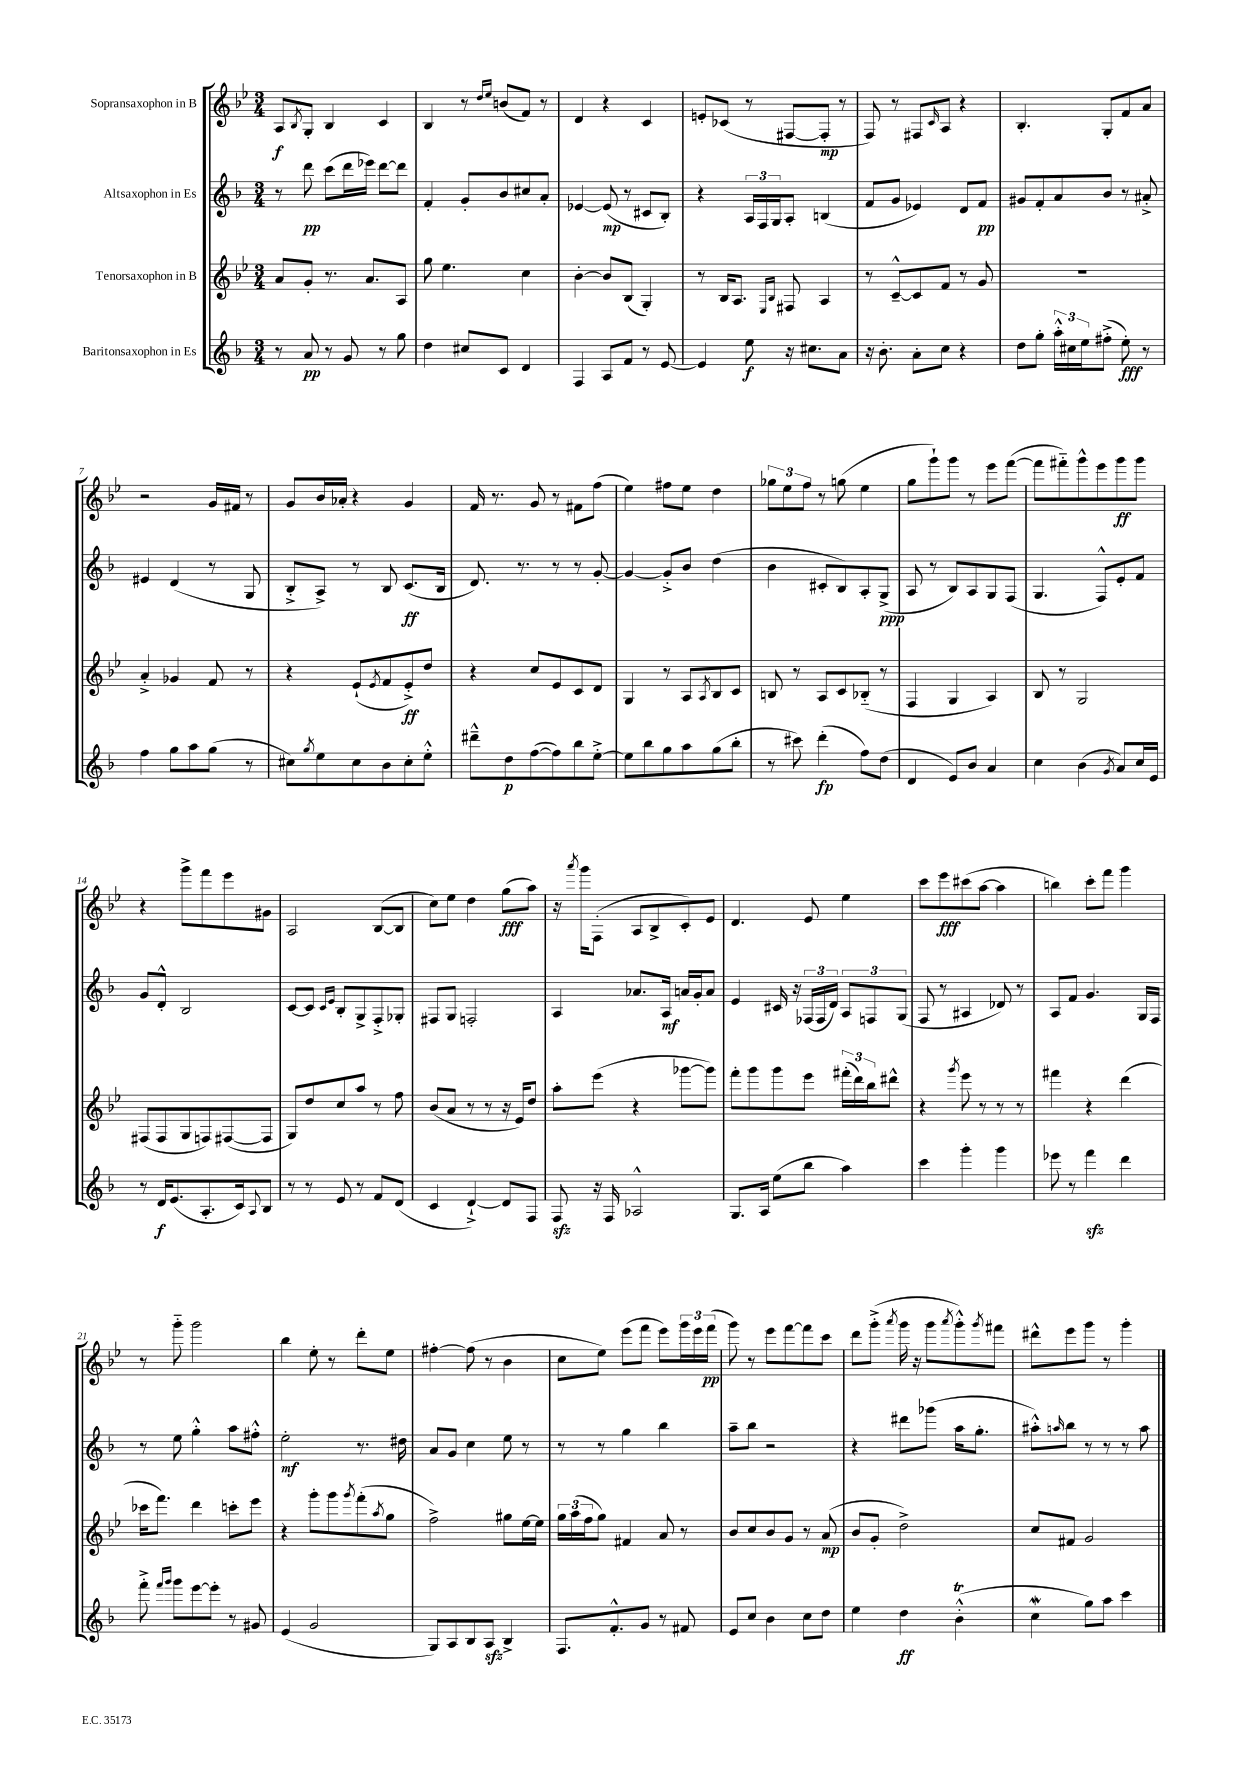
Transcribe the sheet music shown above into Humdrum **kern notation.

**kern	**dynam	**kern	**dynam	**kern	**dynam	**kern	**dynam
*part4	*part4	*part3	*part3	*part2	*part2	*part1	*part1
*staff4	*staff4	*staff3	*staff3	*staff2	*staff2	*staff1	*staff1
*I"Baritonsaxophon in Es	*	*I"Tenorsaxophon in B	*	*I"Altsaxophon in Es	*	*I"Sopransaxophon in B	*
*clefG2	*	*clefG2	*	*clefG2	*	*clefG2	*
*k[b-]	*	*k[b-e-]	*	*k[b-]	*	*k[b-e-]	*
*M3/4	*	*M3/4	*	*M3/4	*	*M3/4	*
=1	=1	=1	=1	=1	=1	=1	=1
8r	.	8a/L	.	8r	.	8A/L	f
.	.	.	.	.	.	8qB-/	.
8a/	pp	8g'/J	.	8ddd\	pp	8G'/J	.
8r	.	8.r	.	(8ccc\L	.	4B-/	.
8g/	.	.	.	16ddd\L	.	.	.
.	.	8.a/L	.	16eee-X\JJ)	.	.	.
8r	.	.	.	[8ddd\L	.	4c/	.
8gg\	.	8A/J	.	8ddd\J]	.	.	.
=2	=2	=2	=2	=2	=2	=2	=2
4dd\	.	8gg\	.	4f'/	.	4B-/	.
.	.	4.ee-\	.	.	.	.	.
8cc#X/L	.	.	.	8g'/L	.	8r	.
.	.	.	.	.	.	16qqdd/LL	.
.	.	.	.	.	.	16qqee-/JJ	.
8c/J	.	.	.	8b-/	.	(8bn/L	.
4d/	.	4cc\	.	8cc#X/	.	8f/J)	.
.	.	.	.	8a'/J	.	8r	.
=3	=3	=3	=3	=3	=3	=3	=3
4F/	.	[4b-'\	.	[4e-X/	.	4d/	.
8A/L	.	8b-/L]	.	(8e-/]	mp	4r	.
8f/J	.	(8B-/J	.	8r	.	.	.
8r	.	4G'/)	.	8c#X/L	.	4c/	.
[8e/	.	.	.	8B-'/J)	.	.	.
=4	=4	=4	=4	=4	=4	=4	=4
4e/]	.	8r	.	4r	.	8en'/L	.
.	.	16B-/KL	.	.	.	(8c-X/J	.
.	.	8.A/J	.	.	.	.	.
8ee\	f	.	.	24A/LL	.	8r	.
.	.	.	.	24F/	.	.	.
.	.	.	.	24G/J	.	.	.
.	.	16qqE-/LL	.	.	.	.	.
.	.	16qqB-/JJ	.	.	.	.	.
16r	.	8F#X/	.	8A'/J	.	[8F#X/L	.
8.cc#X\L	.	.	.	.	.	.	.
.	.	4A/	.	(4Bn/	.	8F#'/J]	mp
8a\J	.	.	.	.	.	8r	.
=5	=5	=5	=5	=5	=5	=5	=5
16r	.	8r	.	8f/L	.	8F/)	.
8.b-'\	.	.	.	.	.	.	.
.	.	[8c~^^/L	.	8g/J	.	8r	.
8a'\L	.	8c/]	.	4e-X/)	.	8F#X/L	.
.	.	.	.	.	.	16qqc/	.
8cc\J	.	8f/J	.	.	.	8A/J	.
4r	.	8r	.	8d/L	.	4r	.
.	.	8g/	.	8f/J	pp	.	.
=6	=6	=6	=6	=6	=6	=6	=6
8dd\L	.	2.r	.	8g#X/L	.	4.B-'/	.
8gg'\J	.	.	.	8f'/	.	.	.
24aa'^^\LL	.	.	.	8a/	.	.	.
24cc#X\	.	.	.	.	.	.	.
24ee\J	.	.	.	.	.	.	.
(8ff#X'^\J	.	.	.	8b-/J	.	8G'/L	.
8ee'\)	fff	.	.	8r	.	8f/	.
8r	.	.	.	8a#X'^/	.	8a/J	.
!!LO:LB:g=z
=7	=7	=7	=7	=7	=7	=7	=7
4ff\	.	4a'^/	.	4e#X/	.	2r	.
8gg\L	.	4g-X/	.	(4d/	.	.	.
8aa\	.	.	.	.	.	.	.
(8gg\J	.	8f/	.	8r	.	16g/LL	.
.	.	.	.	.	.	16f#X/JJ	.
8r	.	8r	.	8G/	.	8r	.
=8	=8	=8	=8	=8	=8	=8	=8
8cc#X\L)	.	4r	.	8B-'^/L	.	8g/L	.
8qgg/	.	.	.	.	.	.	.
8ee\	.	.	.	8A^/J)	.	16b-/L	.
.	.	.	.	.	.	16a-X'/JJ	.
8cc#\	.	(8e-`/L	.	8r	.	4r	.
.	.	8qe-/	.	.	.	.	.
8b-\	.	8f/	.	8B-/	.	.	.
8cc#'\	.	8e-'^/)	ff	(8.c/L	ff	4g/	.
8ee'^^\J	.	8dd/J	.	.	.	.	.
.	.	.	.	16B-/Jk	.	.	.
=9	=9	=9	=9	=9	=9	=9	=9
8ddd#X~^^\L	.	4r	.	8.d/)	.	16f/	.
.	.	.	.	.	.	8.r	.
8dd\	p	.	.	.	.	.	.
.	.	.	.	8.r	.	.	.
([8ff\	.	8cc/L	.	.	.	8g/	.
8ff\])	.	8e-/	.	8r	.	8r	.
8bb-\	.	8c/	.	8r	.	8f#X\L	.
[8ee'^\J	.	8d/J	.	[8g'/	.	(8ff\J	.
=10	=10	=10	=10	=10	=10	=10	=10
8ee\L]	.	4G/	.	4g/_	.	4ee-\)	.
8bb-\	.	.	.	.	.	.	.
8gg\	.	8r	.	8g'^/L]	.	8ff#X\L	.
8aa\	.	8A/L	.	8b-/J	.	8ee-\J	.
.	.	8qA/	.	.	.	.	.
(8gg\	.	8B-/	.	(4dd\	.	4dd\	.
8bb-'\J	.	8c/J	.	.	.	.	.
=11	=11	=11	=11	=11	=11	=11	=11
8r	.	8Bn/	.	4b-\	.	12gg-X\L	.
.	.	.	.	.	.	12ee-\	.
8ccc#X\)	.	8r	.	.	.	.	.
.	.	.	.	.	.	12ff\J	.
(4ddd'\	fp	8A/L	.	8c#X'/L	.	8r	.
.	.	8c/	.	8B-/)	.	(8ggn\	.
8ff\L)	.	(8B-X/J	.	8A'/	.	4ee-\	.
(8dd\J	.	8r	.	(8G^/J	ppp	.	.
=12	=12	=12	=12	=12	=12	=12	=12
4d/	.	4F/	.	8A/	.	8gg\L	.
.	.	.	.	8r	.	8ggg`\)	.
8e/L)	.	4G/	.	8B-/L)	.	8ggg\J	.
8b-/J	.	.	.	8A/	.	8r	.
4a/	.	4A/)	.	8G/	.	8eee-\L	.
.	.	.	.	(8F/J	.	([8fff\J	.
=13	=13	=13	=13	=13	=13	=13	=13
4cc\	.	8B-/	.	4.G/	.	8fff\L]	.
.	.	8r	.	.	.	8fff#X\)	.
(4b-\	.	2G/	.	.	.	8ggg^^\	.
.	.	.	.	8F^^/L)	.	8eee-\	.
8qg/	.	.	.	.	.	.	.
8a/L)	.	.	.	8e'/	.	8ggg\	ff
16cc/L	.	.	.	8f/J	.	8ggg\J	.
16e/JJ	.	.	.	.	.	.	.
!!LO:LB:g=z
=14	=14	=14	=14	=14	=14	=14	=14
8r	.	(8F#X/L	.	8g/L	.	4r	.
16d/KL	f	8F#/	.	8d'^^/J	.	.	.
(8.e/	.	.	.	.	.	.	.
.	.	8G/	.	2B-/	.	8ggg^\L	.
8.A'/	.	8Fn/)	.	.	.	8fff\	.
.	.	([8F#X/	.	.	.	8eee-\	.
16c/k)	.	.	.	.	.	.	.
8qqA/	.	.	.	.	.	.	.
8B-/J	.	8F#/J]	.	.	.	8g#X\J	.
=15	=15	=15	=15	=15	=15	=15	=15
8r	.	8G/L)	.	[8c/L	.	2A/	.
8r	.	8dd/	.	8c/J]	.	.	.
.	.	.	.	16qqc/LL	.	.	.
.	.	.	.	16qqe/JJ	.	.	.
8e/	.	8cc/	.	8B-'/L	.	.	.
8r	.	8aa/J	.	8G^/	.	.	.
8f/L	.	8r	.	8F'^/	.	([8B-/L	.
(8d/J	.	8ff\	.	8G-X'/J	.	8B-/J]	.
=16	=16	=16	=16	=16	=16	=16	=16
4c/	.	(8b-/L	.	8F#X/L	.	8cc\L)	.
.	.	8a/J	.	8G/J	.	8ee-\J	.
[4d`^/)	.	8r	.	2Fn'/	.	4dd\	.
.	.	8r	.	.	.	.	.
8d/L]	.	16r	.	.	.	(8gg\L	fff
.	.	16e-/KL)	.	.	.	.	.
8F/J	.	8dd/J	.	.	.	8aa\J)	.
=17	=17	=17	=17	=17	=17	=17	=17
8Fzz/	.	8aa'\L	.	4A/	.	16r	.
.	.	.	.	.	.	8qaaa/	.
.	.	.	.	.	.	16ggg\KL	.
16r	.	(8eee-\J	.	.	.	(8F'\J	.
16F/	.	.	.	.	.	.	.
2A-X^^/	.	4r	.	8.a-X/L	.	8A/L	.
.	.	.	.	.	.	8B-^/	.
.	.	.	.	16A/Jk	mf	.	.
.	.	[8ggg-X\L	.	16an/LL	.	8c'/)	.
.	.	.	.	16g'/J	.	.	.
.	.	8ggg-\J])	.	8a/J	.	8e-/J	.
=18	=18	=18	=18	=18	=18	=18	=18
8.G/L	.	8fff'\L	.	4e/	.	4.d/	.
.	.	8ggg\	.	.	.	.	.
16A/Jk	.	.	.	.	.	.	.
(8ee\L	.	8ggg\	.	16c#X/	.	.	.
.	.	.	.	16r	.	.	.
8bb-\J	.	8eee-\J	.	(24F-X/LL	.	8e-/	.
.	.	.	.	24F-/	.	.	.
.	.	.	.	24d/JJ)	.	.	.
4aa\)	.	(24fff#X'\LL	.	12A/L	.	4ee-\	.
.	.	24ddd\)	.	.	.	.	.
.	.	24bb-\J	.	12Fn/	.	.	.
.	.	8ddd#X^^\J	.	.	.	.	.
.	.	.	.	(12G/J	.	.	.
=19	=19	=19	=19	=19	=19	=19	=19
4ccc\	.	4r	.	8F/	.	8ccc\L	.
.	.	.	.	8r	.	8eee-\	fff
.	.	8qggg/	.	.	.	.	.
4ggg'\	.	8eee-\	.	4A#X/	.	(8ccc#X\	.
.	.	8r	.	.	.	[8aa\J	.
4ggg\	.	8r	.	8d-X/)	.	4aa\]	.
.	.	8r	.	8r	.	.	.
=20	=20	=20	=20	=20	=20	=20	=20
8eee-X\	.	4fff#X\	.	8A/L	.	4bbn\)	.
8r	.	.	.	8f/J	.	.	.
4fffzz\	.	4r	.	4.g/	.	8ccc'\L	.
.	.	.	.	.	.	8fff\J	.
4ddd\	.	(4ddd\	.	.	.	4ggg\	.
.	.	.	.	16G/LL	.	.	.
.	.	.	.	16F/JJ	.	.	.
!!LO:LB:g=z
=21	=21	=21	=21	=21	=21	=21	=21
8fff'^\	.	16ccc-X\KL	.	8r	.	8r	.
.	.	8.fff\J)	.	.	.	.	.
16qqfff/LL	.	.	.	.	.	.	.
16qqggg/JJ	.	.	.	.	.	.	.
8ggg\L	.	.	.	8ee\	.	8ggg\	.
[8eee\	.	4ddd\	.	4gg'^^\	.	2ggg\	.
8eee'\J]	.	.	.	.	.	.	.
8r	.	8cccn'\L	.	8aa\L	.	.	.
8g#X/	.	8eee-\J	.	8ff#X'^^\J	.	.	.
=22	=22	=22	=22	=22	=22	=22	=22
(4e/	.	4r	.	2ee'\	mf	4bb-\	.
2g/	.	8ggg'\L	.	.	.	8ee-'\	.
.	.	8ggg\	.	.	.	8r	.
.	.	8qggg/	.	.	.	.	.
.	.	(8fff'\	.	8.r	.	8ddd'\L	.
.	.	8qaa/	.	.	.	.	.
.	.	8gg\J	.	.	.	8ee-\J	.
.	.	.	.	16dd#X\	.	.	.
=23	=23	=23	=23	=23	=23	=23	=23
8G/L)	.	2ff^\)	.	8a/L	.	[4ff#X'\	.
8A/	.	.	.	8g/J	.	.	.
8B-/	.	.	.	4cc\	.	(8ff#\]	.
8Azz/J	.	.	.	.	.	8r	.
4B-^/	.	8gg#X\L	.	8ee\	.	4b-\	.
.	.	[16ee-\L	.	8r	.	.	.
.	.	16ee-\JJ]	.	.	.	.	.
=24	=24	=24	=24	=24	=24	=24	=24
8.F/L	.	24gg\LL	.	8r	.	8cc\L	.
.	.	(24aa\	.	.	.	.	.
.	.	24ff\J	.	.	.	.	.
.	.	8gg\J)	.	8r	.	8ee-\J)	.
8.f'^^/	.	.	.	.	.	.	.
.	.	4f#X/	.	4gg\	.	(8eee-\L	.
8g/J	.	.	.	.	.	8fff\J	.
8r	.	8a/	.	4bb-\	.	8eee-\L)	.
8f#X/	.	8r	.	.	.	24ggg\L	.
.	.	.	.	.	.	24eee-\	.
.	.	.	.	.	.	(24fff\JJ	pp
=25	=25	=25	=25	=25	=25	=25	=25
8e/L	.	8b-/L	.	8aa~\L	.	8ggg\)	.
8cc/J	.	8cc/	.	8bb-\J	.	8r	.
4b-\	.	8b-/	.	2r	.	8eee-\L	.
.	.	8g/J	.	.	.	[8fff\	.
8cc\L	.	8r	.	.	.	8fff\]	.
8dd\J	.	(8a/	mp	.	.	8ccc\J	.
=26	=26	=26	=26	=26	=26	=26	=26
4ee\	.	8b-/L	.	4r	.	8ddd\L	.
.	.	8g'/J	.	.	.	(8ggg'^\J	.
.	.	.	.	.	.	8qaaa/	.
4dd\	ff	2dd^\)	.	8ddd#X\L	.	16ggg\	.
.	.	.	.	.	.	16r	.
.	.	.	.	(8ggg-X\J	.	8ggg\L	.
.	.	.	.	.	.	8qaaa/	.
(4b-T'^^\	.	.	.	16aa\KL	.	8ggg'^^\)	.
.	.	.	.	8.gg'\J	.	.	.
.	.	.	.	.	.	8qggg/	.
.	.	.	.	.	.	8fff#X\J	.
=27	=27	=27	=27	=27	=27	=27	=27
4ccW\	.	8cc/L	.	8aa#X'^^\L)	.	8ddd#X^^\L	.
.	.	.	.	16qqaan/	.	.	.
.	.	8f#X/J	.	8bb-\J	.	8eee-\	.
8gg\L)	.	2g/	.	8r	.	8ggg\J	.
8aa\J	.	.	.	8r	.	8r	.
4ccc\	.	.	.	8r	.	4ggg'\	.
.	.	.	.	8aa\	.	.	.
==	==	==	==	==	==	==	==
*-	*-	*-	*-	*-	*-	*-	*-
